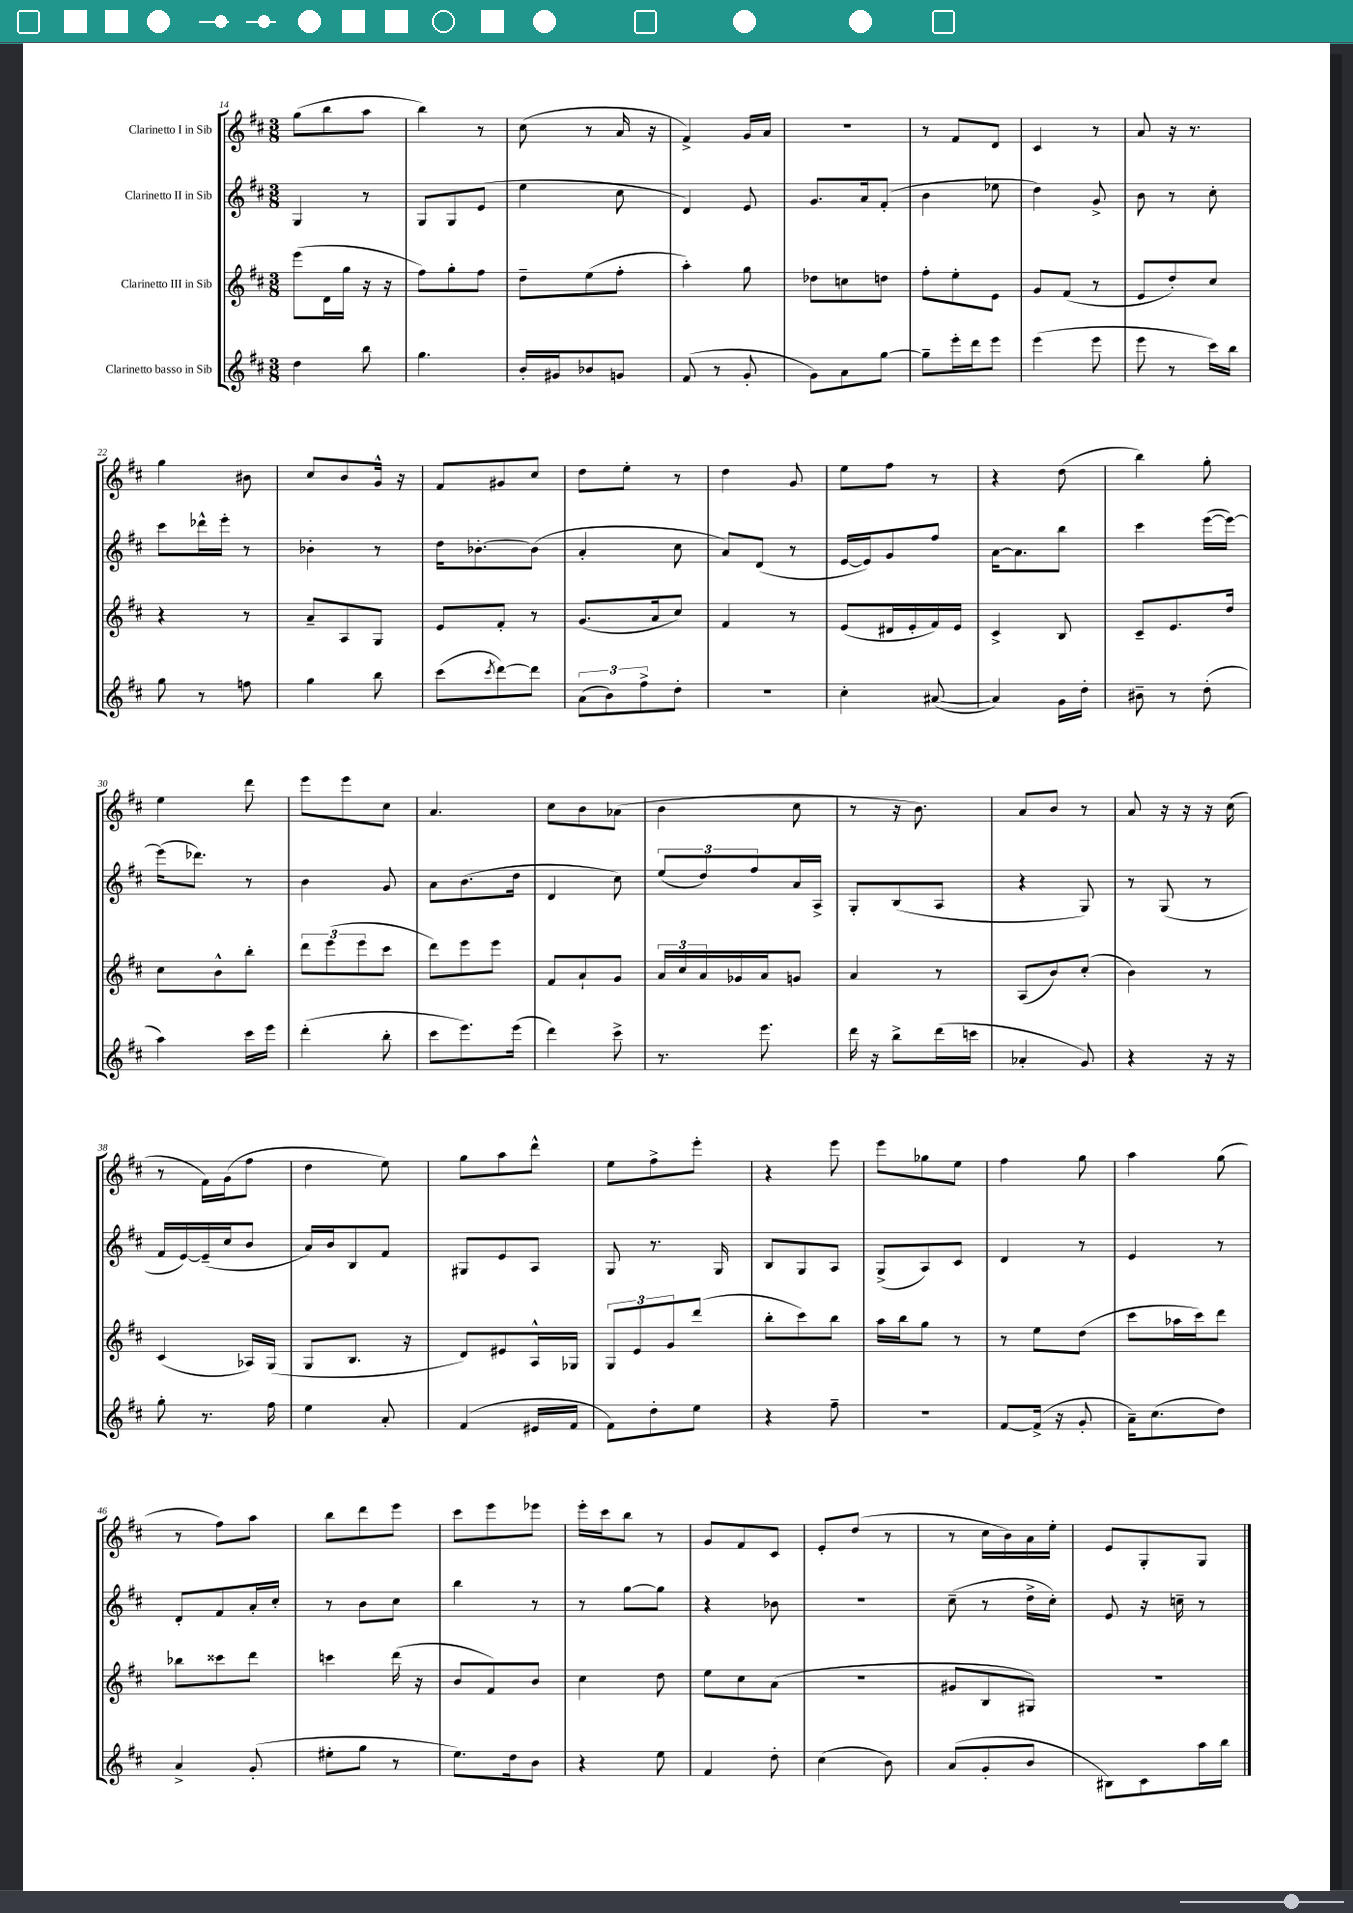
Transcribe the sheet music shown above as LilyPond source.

<<
\new StaffGroup <<
\new Staff = "s0" \with { instrumentName = "Clarinetto I in Sib" } {
    \clef treble \key d \major \numericTimeSignature \time 3/8
    g''8( b''8 a''8 |
    b''4) r8 |
    cis''8( r8 a'16 r16 |
    fis'4->) g'16 a'16 |
    R4. |
    r8 fis'8 d'8 |
    cis'4 r8 |
    a'8 r16 r8. |
    g''4 bis'8 |
    cis''8 b'8 g'16-^ r16 |
    fis'8 gis'8 cis''8 |
    d''8 e''8-. r8 |
    d''4 g'8 |
    e''8 fis''8 r8 |
    r4 d''8( |
    b''4) g''8-. |
    e''4 d'''8 |
    e'''8 e'''8 cis''8 |
    a'4. |
    cis''8 b'8 aes'8( |
    b'4 cis''8 |
    r8 r16 b'8.) |
    a'8 b'8 r8 |
    a'8 r16 r16 r16 cis''16( |
    r8 fis'16) g'16( fis''8 |
    d''4 e''8) |
    g''8 a''8 d'''8-^ |
    e''8 fis''8-> e'''8-. |
    r4 e'''8 |
    e'''8 ges''8 e''8 |
    fis''4 g''8 |
    a''4 g''8( |
    r8 fis''8) a''8 |
    b''8 d'''8 e'''8 |
    cis'''8 e'''8 ees'''8 |
    e'''16-. cis'''16 b''8 r8 |
    g'8 fis'8 cis'8 |
    e'8-. d''8( r8 |
    r8 cis''16 b'16) a'16 e''16-. |
    e'8 g8-. g8 \bar "|." |
}
\new Staff = "s1" \with { instrumentName = "Clarinetto II in Sib" } {
    \clef treble \key d \major \numericTimeSignature \time 3/8
    g4 r8 |
    g8 g8 e'8( |
    e''4 cis''8 |
    d'4) e'8 |
    g'8. a'16 fis'8-.( |
    b'4 ees''8 |
    d''4) g'8-> |
    b'8 r8 cis''8-. |
    cis'''8 des'''16-^ e'''16-. r8 |
    bes'4-. r8 |
    d''16 bes'8.~-. bes'8( |
    a'4-. cis''8 |
    a'8) d'8( r8 |
    e'16~ e'16) g'8 fis''8 |
    a'16~ a'8. b''8 |
    cis'''4 e'''16~( e'''16~) |
    e'''16( des'''8.) r8 |
    b'4 g'8 |
    a'8 b'8.( d''16 |
    d'4 cis''8) |
    \tuplet 3/2 { e''8( d''8) fis''8 } a'16 a16-> |
    g8-. b8( a8 |
    r4 g8) |
    r8 g8( r8 |
    fis'16 e'16~) e'16--( cis''16 b'8 |
    a'16) b'16 b8 fis'8 |
    gis8 e'8 a8 |
    g8 r8. g16 |
    b8 g8 a8 |
    g8->( a8) cis'8 |
    d'4 r8 |
    e'4 r8 |
    d'8-. fis'8 a'16-. cis''16-. |
    r8 b'8 cis''8 |
    b''4 r8 |
    r8 g''8~ g''8 |
    r4 bes'8 |
    R4. |
    cis''8--( r8 d''16-> cis''16-.) |
    e'8 r16 c''16-- r8 \bar "|." |
}
\new Staff = "s2" \with { instrumentName = "Clarinetto III in Sib" } {
    \clef treble \key d \major \numericTimeSignature \time 3/8
    e'''8( d'16 g''16 r16 r16 |
    fis''8) g''8-. fis''8 |
    d''8-- e''8( fis''8-. |
    a''4-.) g''8 |
    des''8 c''8 d''8 |
    fis''8-. e''8-. e'8 |
    g'8 fis'8( r8 |
    e'8 d''8-.) cis''8 |
    r4 r8 |
    a'8-- a8 g8 |
    e'8 fis'8-. r8 |
    g'8.( a'16 cis''8) |
    fis'4 r8 |
    e'8( dis'16 e'16-. fis'16) e'16 |
    cis'4-> b8 |
    cis'8-- e'8. d''16 |
    cis''8 b'8-^ b''8-. |
    \tuplet 3/2 { d'''8 e'''8( e'''8 } cis'''8 |
    d'''8) e'''8 e'''8 |
    fis'8 a'8-! g'8 |
    \tuplet 3/2 { a'16 cis''16 a'16 } ges'16 a'16 g'8 |
    a'4 r8 |
    a8( b'8) cis''8-.( |
    b'4) r8 |
    cis'4( aes16) g16( |
    g8 b8. r16 |
    d'8) eis'8 a16-^ ges16 |
    \tuplet 3/2 { g8 e'8 g'8 } d'''8( |
    b''8-. cis'''8) b''8 |
    a''16 b''16 g''8 r8 |
    r8 e''8 d''8( |
    cis'''8 aes''16 cis'''16) d'''8 |
    bes''8 cisis'''8 d'''8 |
    c'''4 d'''16( r16 |
    b'8 fis'8) b'8 |
    cis''4 d''8 |
    e''8 cis''8 a'8( |
    R4. |
    gis'8 b8 gis8) |
    R4. \bar "|." |
}
\new Staff = "s3" \with { instrumentName = "Clarinetto basso in Sib" } {
    \clef treble \key d \major \numericTimeSignature \time 3/8
    d''4 b''8 |
    g''4. |
    b'16-. gis'16 bes'8 g'8 |
    fis'8( r8 g'8-. |
    g'8) a'8 g''8~ |
    g''8-- e'''16-. d'''16 e'''8 |
    e'''4( e'''8 |
    e'''8 r8 cis'''16) b''16 |
    g''8 r8 f''8 |
    g''4 b''8 |
    cis'''8( \acciaccatura { cis'''8 } d'''8~) d'''8 |
    \tuplet 3/2 { a'8( b'8) fis''8-> } d''8-. |
    R4. |
    cis''4-. ais'8~( |
    ais'4) g'16 d''16-. |
    bis'8-- r8 d''8-.( |
    a''4) cis'''16 e'''16 |
    d'''4-.( b''8-. |
    cis'''8 e'''8.) e'''16( |
    d'''4) cis'''8-> |
    r8. e'''8. |
    d'''16 r16 b''8-> d'''16( c'''16 |
    aes'4-. g'8) |
    r4 r16 r16 |
    g''8-. r8. fis''16 |
    e''4 a'8-. |
    fis'4( eis'16 fis'16 |
    fis'8) d''8-. e''8 |
    r4 fis''8-- |
    R4. |
    fis'8~ fis'16->( r16 g'8-. |
    a'16--) cis''8.( d''8) |
    a'4-> g'8-.( |
    eis''8-. g''8 r8 |
    e''8.) d''16 b'8 |
    r4 e''8 |
    fis'4 d''8-. |
    cis''4( b'8) |
    a'8( g'8-. b'8 |
    bis8) cis'8 a''16 b''16 \bar "|." |
}
>>
>>
\layout { \context { \Score currentBarNumber = #14 } }
